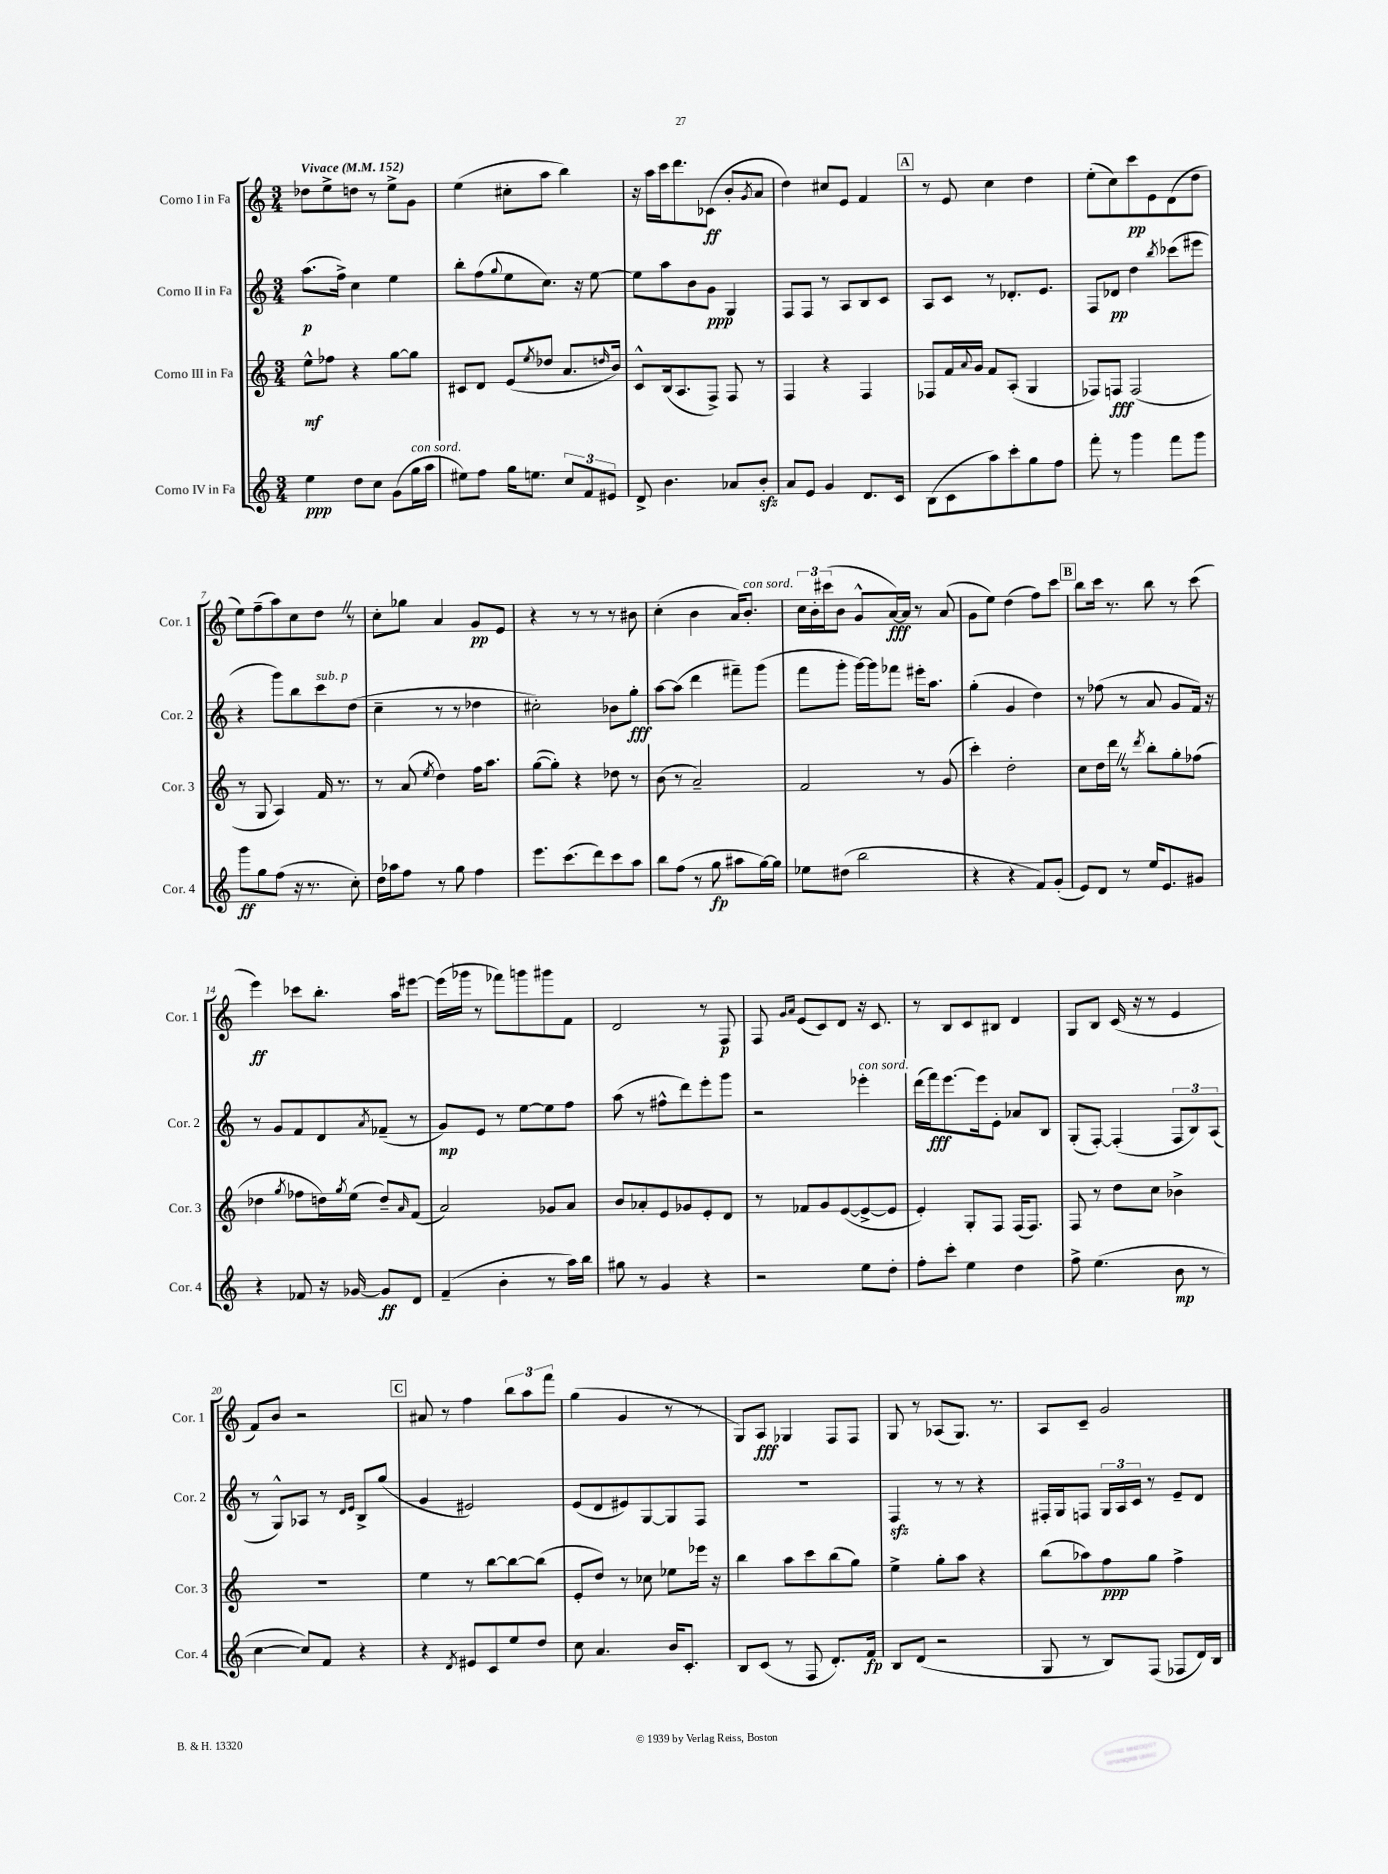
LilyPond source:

<<
\new StaffGroup <<
\new Staff = "s0" \with { instrumentName = "Corno I in Fa" shortInstrumentName = "Cor. 1" } {
    \clef treble \key c \major \numericTimeSignature \time 3/4 \tempo "Vivace" 4 = 152
    des''8 e''8-> d''8 r8 e''8-> g'8 |
    e''4( cis''8-. a''8 b''4) |
    r16 a''16 c'''16 d'''8. ces'8\ff( b'8-. \acciaccatura { g'8 } a'8 |
    d''4) cis''8 e'8 f'4 |
    \mark \markup { \box "A" } r8 e'8 c''4 d''4 |
    e''8-.( c''8) c'''8\pp e'8 d'8( d''8 |
    e''8) f''8--( a''8) c''8 d''8 \once \override BreathingSign.text = \markup { \musicglyph "scripts.caesura.straight" } \breathe r8 |
    c''8-. ges''8 a'4 g'8\pp e'8 |
    r4 r8 r8 r8 bis'8 |
    c''4-.( b'4 a'16) b'8.-.^\markup { \italic "con sord." } |
    \tuplet 3/2 { c''16 b'16-. cis'''16( } b'8 g'8-^ a'16~\fff) a'16 r8 a'8( |
    g'8 e''8) d''4( f''8) c'''8 |
    \mark \markup { \box "B" } b''8 c'''16 r8. b''8 r8 c'''8( |
    e'''4\ff) ces'''8 b''8.-. a''16 eis'''8~ |
    eis'''16( ges'''16 r8 fes'''8) g'''8 gis'''8 f'8 |
    d'2 r8 f8\p |
    f8 \grace { g'16 a'16 } e'8( c'8) d'8 r16 c'8. |
    r8 b8 c'8 bis8 d'4 |
    g8 b8 c'16( r16 r8 e'4 |
    f'8) b'8 r2 |
    \mark \markup { \box "C" } ais'8 r8 f''4 \tuplet 3/2 { b''8 a''8 f'''8 } |
    g''4( g'4 r8 r8 |
    g8) a8\fff ges4 f8 f8 |
    g8 r8 aes8( g8.) r8. |
    a8 c'8-- g'2 \bar "|." |
}
\new Staff = "s1" \with { instrumentName = "Corno II in Fa" shortInstrumentName = "Cor. 2" } {
    \clef treble \key c \major \numericTimeSignature \time 3/4
    a''8.\p( f''16->) c''4 e''4 |
    b''8-. f''8( \appoggiatura { g''8 } e''8 c''8.) r16 e''8~ |
    e''8 a''8 b'8 g'8\ppp g4 |
    f8 f8 r8 a8 b8 c'8 |
    \mark \markup { \box "A" } a8 c'8 r8 des'8.-. e'8. |
    f8 des'8\pp d''4 \acciaccatura { b''8 } ces'''8( eis'''8 |
    r4 g'''8) b''8 c'''8^\markup { \italic "sub. p" } d''8( |
    c''4-- r8 r8 des''4 |
    cis''2-.) bes'8 g''8-.\fff |
    a''8~ a''8( d'''4 fis'''8--) g'''8( |
    f'''8 g'''8-. g'''16~) g'''16 fes'''8 eis'''16-. a''8. |
    g''4-.( g'4 d''4) |
    \mark \markup { \box "B" } r8 fes''8( r8 a'8 g'8 f'16) r16 |
    r8 g'8 f'8 d'8 \acciaccatura { a'8 } fes'8--( r8 |
    g'8\mp) e'8 r8 e''8~ e''8 f''8 |
    a''8( r8 fis''8-^ d'''8) e'''8-. g'''8 |
    r2 ees'''4-.^\markup { \italic "con sord." } |
    d'''16( f'''16\fff) e'''8.~ e'''16 e'8-. aes'8 b8 |
    g8-.( f8~-.) f4-.( \tuplet 3/2 { f8 b8) a8( } |
    r8 g8-^) aes8 r8 \grace { d'16 e'16 } b8-> g''8( |
    \mark \markup { \box "C" } g'4 eis'2) |
    e'8( d'8 eis'8) g8~ g8 f8 |
    R2. |
    f4\sfz r8 r8 r4 |
    fis16-. g16 f8 \tuplet 3/2 { g16 a16 c'16 } r8 e'8-- d'8 \bar "|." |
}
\new Staff = "s2" \with { instrumentName = "Corno III in Fa" shortInstrumentName = "Cor. 3" } {
    \clef treble \key c \major \numericTimeSignature \time 3/4
    e''8-^\mf fes''8 r4 g''8~ g''8 |
    cis'8 d'8 e'8( \acciaccatura { e''8 } des''8 a'8. \grace { d''16 } b'16) |
    c'8-^ b16( a8. f8->) f8 r8 |
    f4 r4 f4 |
    \mark \markup { \box "A" } fes8 f'16 \appoggiatura { a'8 } g'16 f'8 a8-.( g4 |
    fes8) f8\fff f2( |
    r8 g8 a4) f'16 r8. |
    r8 a'8( \acciaccatura { e''8 } d''4) f''16 a''8. |
    g''8~( g''8-.) r4 des''8 r8 |
    b'8( r8 a'2--) |
    f'2 r8 g'8( |
    c'''4-.) d''2-. |
    \mark \markup { \box "B" } c''8 d''16 d'''16 \once \override BreathingSign.text = \markup { \musicglyph "scripts.caesura.straight" } \breathe r8 \acciaccatura { d'''8 } b''8-. g''8-. fes''8( |
    des''4 \acciaccatura { g''8 } fes''8 d''16) \acciaccatura { g''8 } e''16( d''8--) \grace { a'16 } f'8( |
    a'2) ges'8 a'8 |
    b'8 aes'8-. e'8 ges'8 e'8-. d'8 |
    r8 fes'8 g'8 e'8~( e'8~-> e'8 |
    e'4-.) g8-. f8 f16( f8.) |
    f8 r8 d''8 c''8 bes'4-> |
    R2. |
    \mark \markup { \box "C" } e''4 r8 b''8~ b''8~ b''8( |
    e'8-. d''8) r8 ces''8 ees''8 ees'''16 r16 |
    b''4 a''8 c'''8 b''8( g''8) |
    e''4-> g''8-. a''8 r4 |
    b''8( aes''8) f''8\ppp g''8 f''4-> \bar "|." |
}
\new Staff = "s3" \with { instrumentName = "Corno IV in Fa" shortInstrumentName = "Cor. 4" } {
    \clef treble \key c \major \numericTimeSignature \time 3/4
    e''4\ppp d''8 c''8 g'8( g''16^\markup { \italic "con sord." } a''16 |
    eis''8) f''8 g''16 e''8. \tuplet 3/2 { c''8 f'8 eis'8 } |
    d'8-> b'4. aes'8 b'8-.\sfz |
    a'8 e'8 g'4 d'8. c'16 |
    \mark \markup { \box "A" } b8( c'8 a''8) c'''8-. g''8 f''8 |
    f'''8-. r8 g'''4 f'''8 g'''8 |
    g'''8\ff g''8 f''8( r16 r8. c''8-.) |
    d''16 aes''16 f''8 r8 g''8 f''4 |
    e'''8. c'''8.( d'''8) c'''8 a''8 |
    b''8 f''8( r8 g''8\fp ais''8 g''16~) g''16 |
    ees''8 dis''8( b''2 |
    r4 r4 f'8) g'8-.( |
    \mark \markup { \box "B" } e'8) d'8 r8 e''16 e'8. gis'8 |
    r4 fes'8 r16 ges'16~ ges'8\ff d'8 |
    f'4--( b'4-. r8 a''16) b''16 |
    gis''8 r8 g'4 r4 |
    r2 e''8 d''8-. |
    f''8-. c'''8-. e''4 d''4 |
    f''8-> e''4.( b'8\mp r8 |
    c''4~ c''8) f'8 r4 |
    \mark \markup { \box "C" } r4 \acciaccatura { d'8 } eis'8 c'8 e''8 d''8 |
    c''8 a'4. b'16 c'8.-. |
    b8 c'8( r8 f8 d'8.-.) f'16\fp |
    b8 d'8( r2 |
    g8 r8 b8) f8( fes8 d'16) b16 \bar "|." |
}
>>
>>
